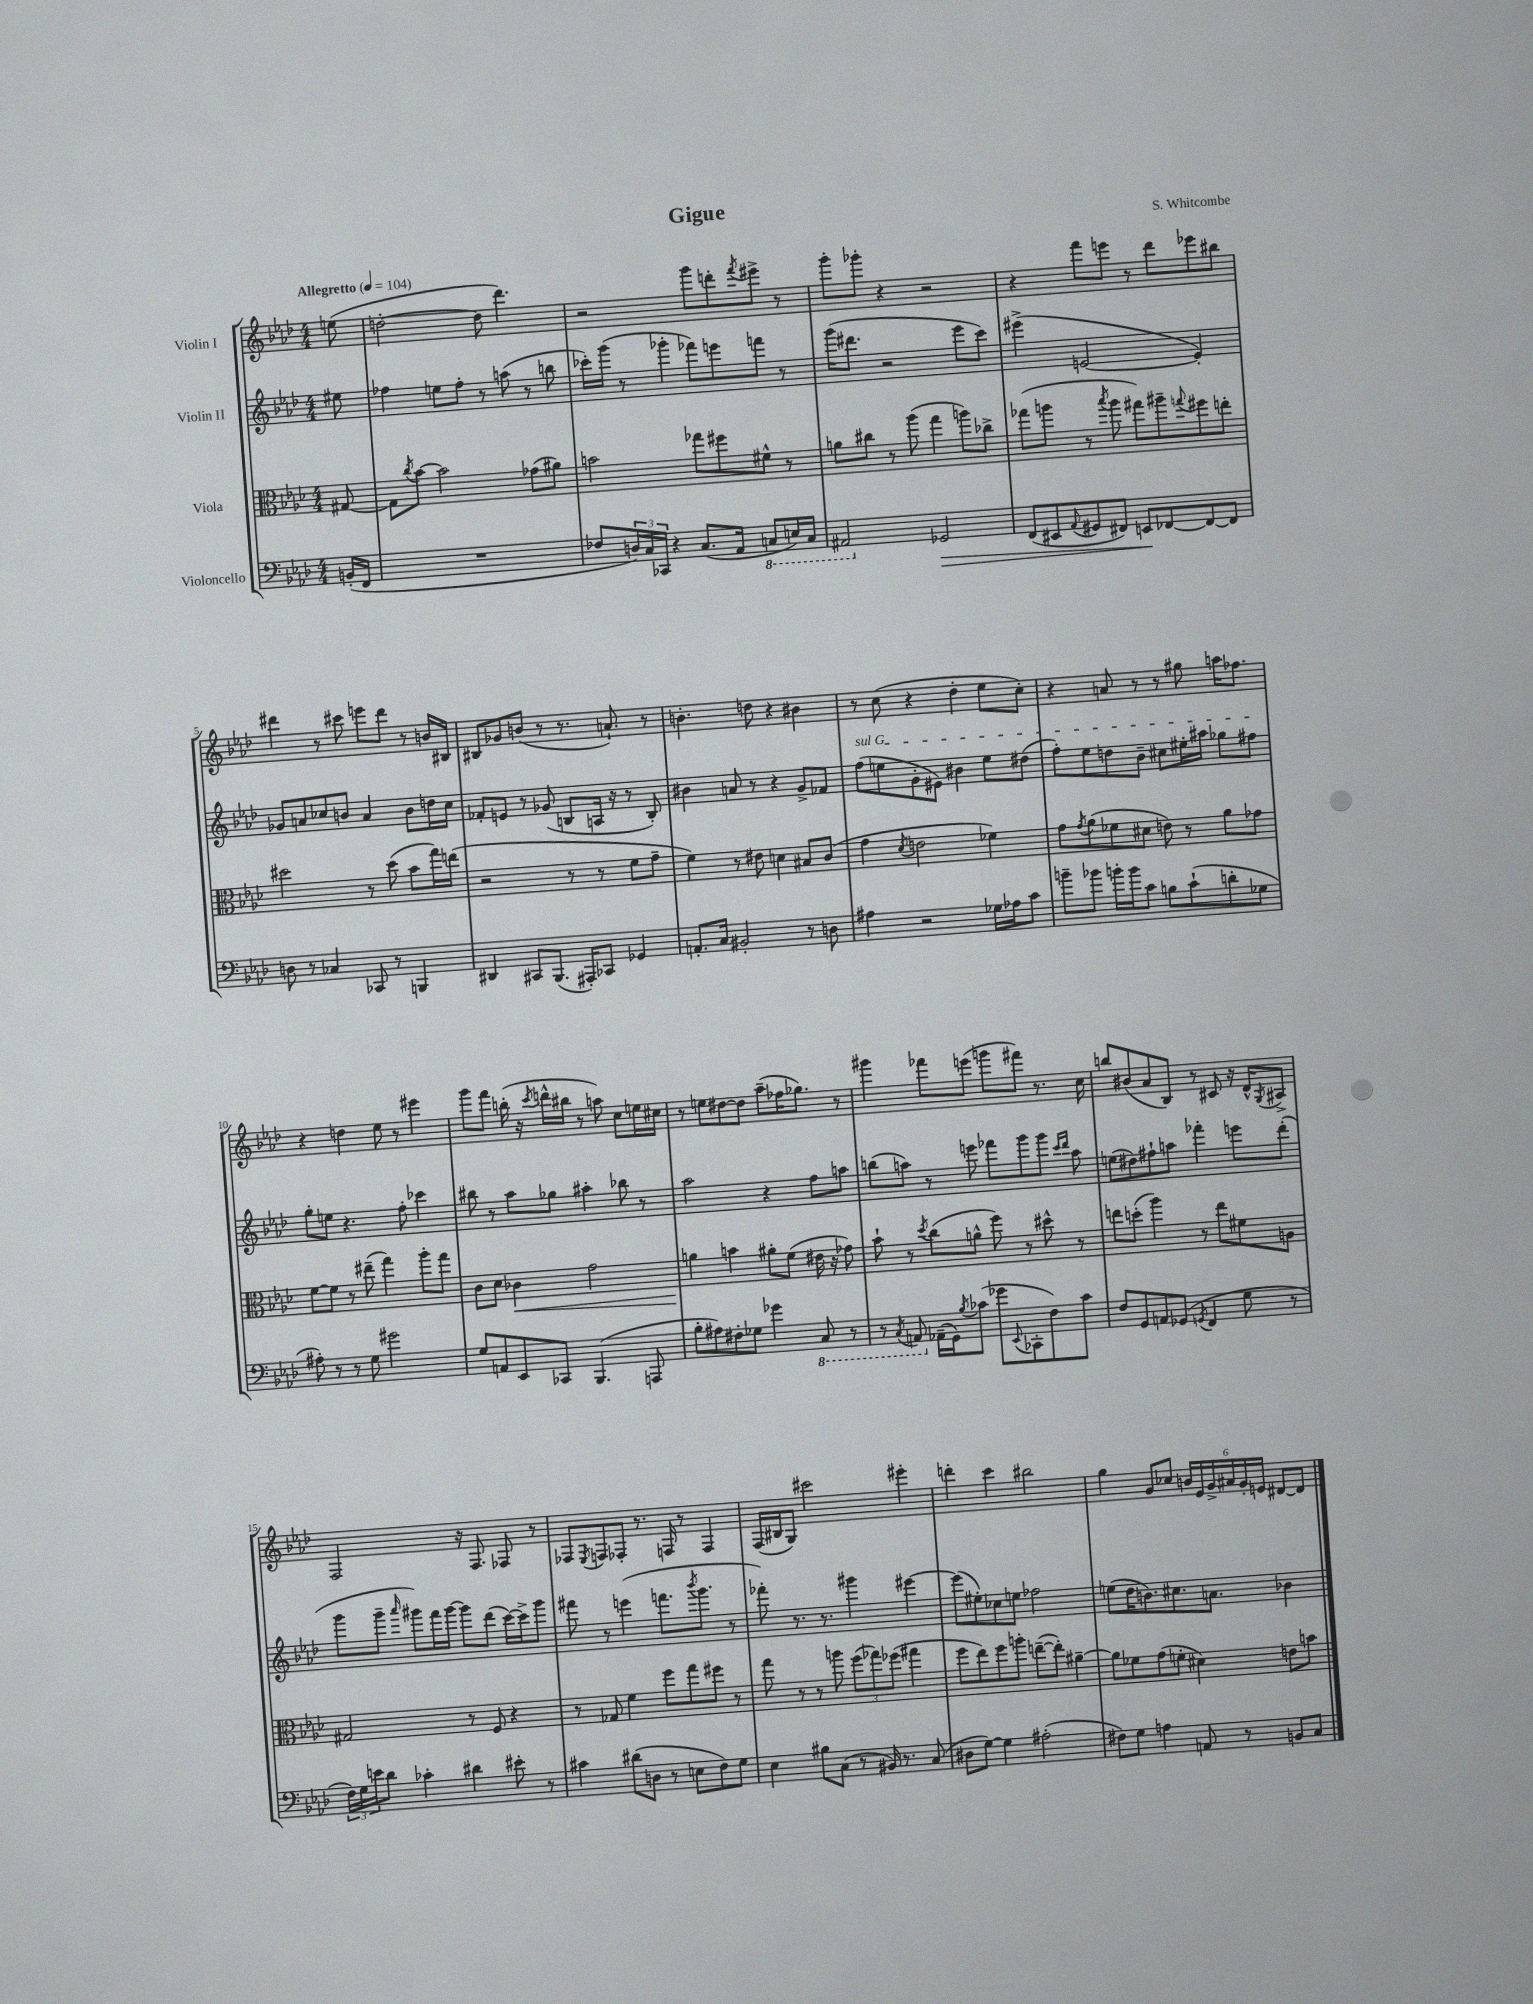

**kern	**kern	**kern	**kern
*staff4	*staff3	*staff2	*staff1
*clefF4	*clefC3	*clefG2	*clefG2
*k[b-e-a-d-]	*k[b-e-a-d-]	*k[b-e-a-d-]	*k[b-e-a-d-]
*M4/4	*M4/4	*M4/4	*M4/4
*MM104	*MM104	*MM104	*MM104
(16BB'/LL	[8G#/	8ee#\	(8ee\
16FF/JJ	.	.	.
=	=	=	=
1r	8G#\]L	4ff-\	[2dd'\
.	8qcc/	.	.
.	[8b-\J	.	.
.	2b-\]	8ee\L	.
.	.	8ff-'\J	.
.	.	8r	8dd\]
.	.	(8aa\	4.ddd-\)
.	(8g-\L	8r	.
.	8a#\J)	8bb\	.
=	=	=	=
8F-/L	2b\	16ccc-'\LL)	2r
.	.	(16ggg\JJ	.
24D/L)	.	8r	.
24C/	.	.	.
24CC-/JJ	.	.	.
4r	.	4ggg-'\	.
(8.C/L	8gg-\L	8fff-\L)	8ggg\L
.	8ff#\	8eee\	8ddd'\
16AA-/Jk	.	.	.
.	.	.	8qfff/
8CC/L	8f#^^\J	8fff\J	8eee#^\J
16EE/L)	8r	8r	8r
16CC/JJ	.	.	.
=	=	=	=
2AAA#/	8a\L	(16ggg\LK	8ggg'\L
.	.	8.ddd#\J	.
.	8cc#\J	.	8ggg-'\J
.	8r	2r	4r
.	(8aa-\	.	.
2GG-/	4gg\	.	2r
.	8aa\L)	8eee-\L	.
.	8cc-^\J	8ccc\J)	.
=	=	=	=
(8FF/L	(8gg-\L	(4eee#^\	4r
8EE#/	8aa\J	.	.
8qqAA-/	.	.	.
8GG#/	8r	[2e/	8fff\L
.	8qbb-/	.	.
8FF#/J)	8aa\	.	8eee\J
8EE/L	8gg#\L)	.	8r
[8FF-/	8aa#~\	.	8ddd-\L
.	8qqgg/	.	.
8FF-/_	8ff#\	4e'/])	8eee-\
8FF-/]J	8ee'\J	.	8bb#\J
=	=	=	=
8D\	2dd#\	8g-/L	4ddd#\
8r	.	8a/	.
4C-/	.	8cc-/	8r
.	.	8b/J	8ccc#\
8CC-/	8r	4a/	8eee\L
8r	(8dd#\	.	8ddd#\J
4BBB/	8b-\L	8b\L	8r
.	16gg\L)	16dd\L	16b/LL
.	(16ee\JJ	16cc-\JJ	16B#/JJ
=	=	=	=
4DD#/	2r	8f-'/L	8B#/L
.	.	8e/J	8g-/
8CC#/L	.	8r	(8b/J
(8.BBB-/J	.	(8g-/	8r
.	8r	8B/L	8.r
16AAA#'/LK)	.	.	.
8CC-/J	8r	16A/Jk	.
.	.	16r	8.a`/)
4GG-/	8f\L	8r	.
.	8g~\J	8B'/)	8r
=	=	=	=
8.AA'/L	4f\)	4b#\	4.b'\
16C/Jk	.	.	.
2BB#'/	8r	8a/	.
.	8e#\	8r	8dd\
.	4d\	4r	4r
8r	8B#/L	8g^/L	4b#\
8D\	(8c/J	8f-/J	.
=	=	=	=
4A#\	4g\	(8ff\L	8r
.	.	8ee\	(8cc\
.	8qd-/	.	.
2r	2e\	8g'\	4r
.	.	8e#\J)	.
.	.	4b#\	4dd-'\
16G-\LL	4f-\)	8ee\L	8ee-\L
16A-\J	.	.	.
8c\J	.	(8dd#\J	8cc'\J)
=	=	=	=
8b~\L	8g\L	8ff'\L)	4r
.	8qg/	.	.
8b-\J	(8a-\	8ee-\	.
16b'\LL	8f-\	8dd\	8a/
16b\J	.	.	.
8c\J	8d#\J	8b-~\J	8r
8B\L	8e\)	8cc#\L	8r
(8c`\	8r	16ee#'\L	8gg#\
.	.	16aa#\JJ	.
8d'\	8a-\L	8gg-\L	16aa\LK
.	.	.	8.ff-\J
8G-\J	8g-\J	8ff#\J	.
=	=	=	=
8A#'\)	[8f\L	8gg'\L	4r
8r	8f\]J	8ee\J	.
8r	8r	4.r	4dd\
8G\	(8ee#~\	.	.
2g#\	4gg\)	.	8ee-\
.	.	8ff'\	8r
.	8aa-'\L	4ccc-\	4eee#\
.	8gg\J	.	.
=	=	=	=
8G/L	8c\L	8bb#\	8ggg\L
8AA/	8d-\J	8r	8fff\J
8EE-/	4c-\	8aa-\L	(16bb'\
.	.	.	16r
.	.	.	8qccc/
8CC-/J	.	8gg-\J	16ddd^^\LL
.	.	.	16bb#\JJ
(4.BBB-/	2g\	4aa#'\	8r
.	.	.	8aa\)
.	.	8bb-\	8cc\L
8AAA/	.	8r	16ee\L
.	.	.	16cc#\JJ
=	=	=	=
8B-'\L	4a\	2aa-\	8r
8A#\)	.	.	8ee\L
8F#'\	4b\	.	[8dd#\
8G-\J	.	.	8dd#\]J
4g-\	8a#'\L	4r	(8aa-~\L
.	(8f\J	.	16ff-\K
.	.	.	8.gg-\J)
8CC/	16e#\	8ff\L	.
.	16r	.	.
8r	8g-\)	8aa\J	8r
=	=	=	=
8r	8b-`\	(8bb\L	4ggg#\
8qCC/	.	.	.
8AAA/	8r	8aa\J)	.
.	8qdd-/	.	.
(16AA-~\LL	(8cc\L	8r	8fff-\L
16GG\J)	.	.	.
8qB-/	.	.	.
(8c-\J	8a^^\J	8eee\	(8eee\J
8g-\L	8ff\)	8fff-\L	8ggg\L
8qqEE-/	.	.	.
8CC-'\	8r	8ggg\	8fff#\J)
8F\)	8dd#^^\	8ggg\J	8.r
.	.	16qqccc/LL	.
.	.	16qqddd-/JJ	.
8c-\J	8r	8aa\	.
.	.	.	16cc\
=	=	=	=
8F/L	8ee\L	(8ee\L	8bb/L
8GG/	(8dd'\J	8dd#\)	(8b#/
8AA/	4aa-\)	8ff#`\	8a-/
(8GG-/J	.	8aa\J	8B-/J)
8qGG/	.	.	.
4FF/	8r	4fff-'\	8r
.	8ee\L	.	8c#/
8G\	8f#\	8eee\L	16r
.	.	.	16d-^^/LK
.	.	.	8qG/
8r	8A\J	(8ddd-'\J	8A#^/J
=	=	=	=
24F\LL)	2G#/	8ggg\L	2F/
24G\	.	.	.
24e\J	.	.	.
8d-\J	.	8ggg~\J	.
.	.	16qqaaa-/	.
4c-'\	.	8ggg#\L)	.
.	.	16fff\L	.
.	.	[16ggg#\JJ	.
4d#\	8r	8ggg#\]L	16r
.	.	.	8.F/
.	8F/	(8ddd-\J	.
8e#'\	4r	[16ccc\LL)	8F-/
.	.	16ccc^\]J	.
8r	.	8ggg#\J	8r
=	=	=	=
4c#\	8r	8fff#\	8F-/L
.	.	.	8qE-/
.	8G-/	8r	8F/
(8d#\L	4f\	(4eee\	8F-'/J
8D\J	.	.	8.r
8r	8ff\L	8.fff\L	.
.	.	.	16F/
8E\L	8gg\	.	8r
.	.	8qbbb-/	.
.	.	8.ggg\J	.
8F\)	8ff#\J	.	4F/
8G\J	8r	8r	.
=	=	=	=
4E-\	8gg\	8fff-'\)	(16F/LL
.	.	.	16B#/J
.	8r	8.r	8G/J)
8B#\L	8r	.	2ccc#\
.	.	8.r	.
(8C\J	8aa\	.	.
8r	(12ff\L	4ggg#\	.
.	12gg-\)	.	.
16BB#/)	.	.	.
.	(12ff-\J	.	.
8.r	.	.	.
.	4gg#\	[4eee#\	4eee#'\
(8C/	.	.	.
=	=	=	=
8D#\L	8ff\L	(8eee#\]L	4ddd'\
[8G\J)	8ee-\)	8ee#'\)	.
4G\]	8ff\	8cc-\	4ccc\
.	8aa'\J	8ee\J	.
(2A#'\	([8ee~\L	2ff-\	2bb#\
.	8ee'\]J)	.	.
.	[4a#~\	.	.
=	=	=	=
8F#\L)	8a#\]L	(8ee\L	4gg\
8G\J	8f-\	16dd-\K	.
.	.	8.b\)	.
4A\	(8g\	.	8g/L
.	8f'\J	8.cc#\	8cc-/J
8AA/	4d#\)	.	24b/LL
.	.	.	24e-/
.	.	8.a\J	.
.	.	.	24g^/
8r	.	.	24a#/
.	.	.	24g'/
.	.	.	24e/JJ
8BB/L	8e\L	4b-\	[8d#/L
8C/J	8b\J	.	8d#/]J
==	==	==	==
*-	*-	*-	*-
